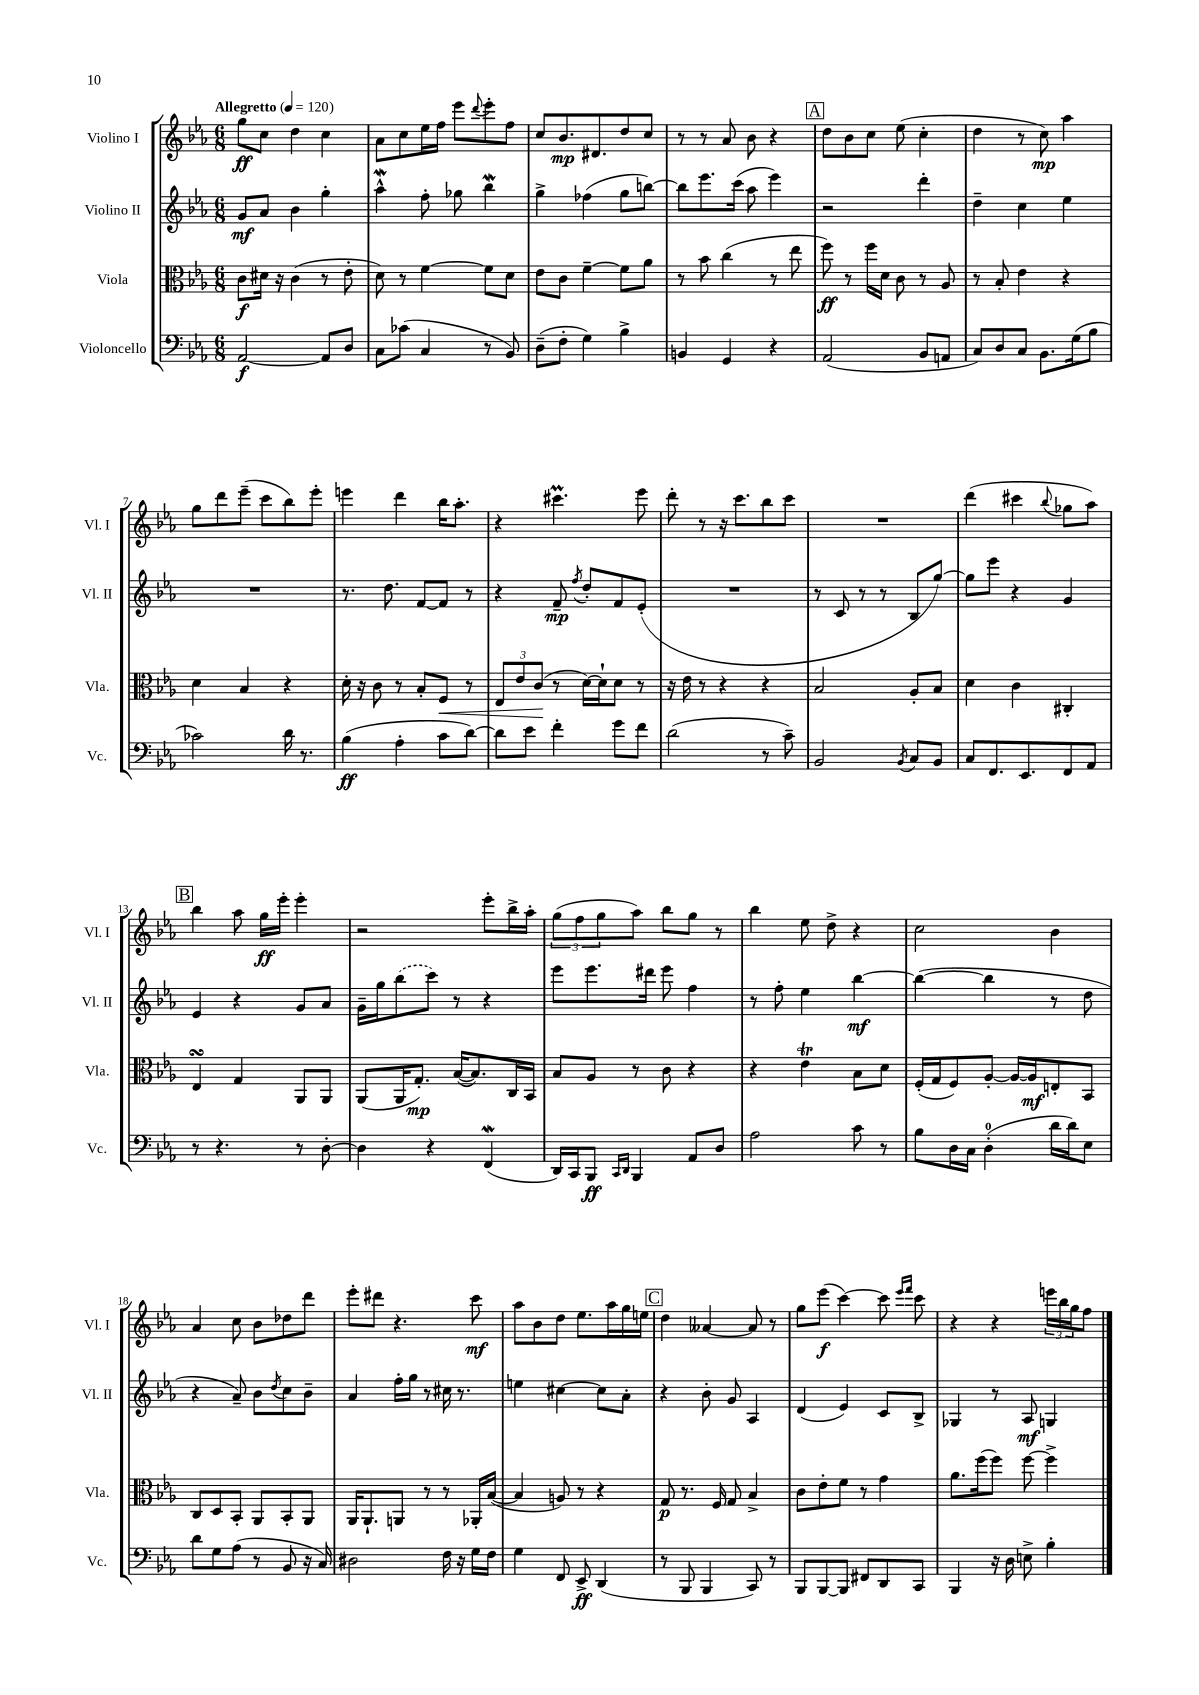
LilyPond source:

<<
\new StaffGroup <<
\new Staff = "s0" \with { instrumentName = "Violino I" shortInstrumentName = "Vl. I" } {
    \clef treble \key ees \major \numericTimeSignature \time 6/8 \tempo "Allegretto" 4 = 120
    g''8\ff c''8 d''4 c''4 |
    aes'8 c''8 ees''16 f''16 ees'''8 \appoggiatura { d'''8 } ees'''8-. f''8 |
    c''8 bes'8.\mp dis'8. d''8 c''8 |
    r8 r8 aes'8 bes'8 r4 |
    \mark \markup { \box "A" } d''8 bes'8 c''8 ees''8( c''4-. |
    d''4 r8 c''8\mp) aes''4 |
    g''8 d'''8 ees'''8--( c'''8 bes''8) ees'''8-. |
    e'''4 d'''4 bes''16 aes''8.-. |
    r4 cis'''4.\prall ees'''8 |
    d'''8-. r8 r16 c'''8. bes''8 c'''8 |
    R2. |
    d'''4( cis'''4 \appoggiatura { bes''8 } ges''8 aes''8) |
    \mark \markup { \box "B" } bes''4 aes''8 g''16\ff ees'''16-. ees'''4-. |
    r2 ees'''8-. bes''16-> aes''16-. |
    \tuplet 3/2 { g''8( f''8 g''8 } aes''8) bes''8 g''8 r8 |
    bes''4 ees''8 d''8-> r4 |
    c''2 bes'4 |
    aes'4 c''8 bes'8 des''8 d'''8 |
    ees'''8-. dis'''8 r4. c'''8\mf |
    aes''8 bes'8 d''8 ees''8. aes''16 g''16 e''16 |
    \mark \markup { \box "C" } d''4 aeses'4~ aeses'8 r8 |
    g''8 ees'''8\f( c'''4~) c'''8 \grace { ees'''16 f'''16 } c'''8 |
    r4 r4 \tuplet 3/2 { e'''16 bes''16 g''16 } f''8 \bar "|." |
}
\new Staff = "s1" \with { instrumentName = "Violino II" shortInstrumentName = "Vl. II" } {
    \clef treble \key ees \major \numericTimeSignature \time 6/8
    g'8\mf aes'8 bes'4 g''4-. |
    aes''4-^\mordent f''8-. ges''8 bes''4\mordent |
    g''4-> fes''4( g''8 b''8~) |
    b''8 ees'''8. c'''16( aes''8 ees'''4) |
    \mark \markup { \box "A" } r2 d'''4-. |
    d''4-- c''4 ees''4 |
    R2. |
    r8. d''8. f'8~ f'8 r8 |
    r4 f'8--\mp \acciaccatura { f''8 } d''8-. f'8 ees'8-.( |
    R2. |
    r8 c'8 r8 r8 bes8 g''8~) |
    g''8 ees'''8 r4 g'4 |
    \mark \markup { \box "B" } ees'4 r4 g'8 aes'8 |
    g'16-- g''16 \once \slurDashed bes''8( c'''8) r8 r4 |
    ees'''8 ees'''8. dis'''16 ees'''8 f''4 |
    r8 f''8-. ees''4 bes''4~\mf |
    bes''4~( bes''4 r8 d''8 |
    r4 aes'8--) bes'8 \acciaccatura { d''8 } c''8 bes'8-- |
    aes'4 f''16-. g''16 r8 cis''16 r8. |
    e''4 cis''4~ cis''8 aes'8-. |
    \mark \markup { \box "C" } r4 bes'8-. g'8 aes4 |
    d'4( ees'4) c'8 bes8-> |
    ges4 r8 aes8\mf g4 \bar "|." |
}
\new Staff = "s2" \with { instrumentName = "Viola" shortInstrumentName = "Vla." } {
    \clef alto \key ees \major \numericTimeSignature \time 6/8
    c'8\f dis'16 r16 c'4( r8 ees'8-. |
    d'8) r8 f'4~ f'8 d'8 |
    ees'8 c'8 f'4~-- f'8 aes'8 |
    r8 bes'8 c''4( r8 ees''8 |
    \mark \markup { \box "A" } f''8\ff) r8 f''16 d'16 c'8 r8 aes8 |
    r8 bes8-. ees'4 r4 |
    d'4 bes4 r4 |
    d'16-. r16 c'8 r8 bes8-. f8\< r8 |
    \tuplet 3/2 { ees8 ees'8 c'8\!( } r8 d'16~) d'16-! d'8 r8 |
    r16 ees'16 r8 r4 r4 |
    bes2 aes8-. bes8 |
    d'4 c'4 cis4-. |
    \mark \markup { \box "B" } ees4\turn g4 aes,8 aes,8 |
    aes,8( aes,16 g8.-.\mp) bes16~( bes8.) c16 bes,16 |
    bes8 aes8 r8 c'8 r4 |
    r4 ees'4\trill bes8 d'8 |
    f16-.( g16 f8) aes8~-. aes16~ aes16\mf e8-. bes,8 |
    c8 d8 bes,8-. aes,8 bes,8-. aes,8 |
    aes,16 aes,8.-! a,8 r8 r8 aes,16-. bes16~( |
    bes4 a8) r8 r4 |
    \mark \markup { \box "C" } g8\p r8. f16 g8 bes4-> |
    c'8 ees'8-. f'8 r8 g'4 |
    aes'8. f''16( f''8) f''8~ f''4-> \bar "|." |
}
\new Staff = "s3" \with { instrumentName = "Violoncello" shortInstrumentName = "Vc." } {
    \clef bass \key ees \major \numericTimeSignature \time 6/8
    aes,2~\f aes,8 d8 |
    c8 ces'8( c4 r8 bes,8) |
    d8--( f8-. g4) bes4-> |
    b,4 g,4 r4 |
    \mark \markup { \box "A" } aes,2( bes,8 a,8 |
    c8) d8 c8 bes,8. g16( bes8 |
    ces'2) d'16 r8. |
    bes4\ff( aes4-. c'8 d'8~) |
    d'8 ees'8 f'4-. g'8 f'8 |
    d'2( r8 c'8--) |
    bes,2 \acciaccatura { bes,8 } c8 bes,8 |
    c8 f,8. ees,8. f,8 aes,8 |
    \mark \markup { \box "B" } r8 r4. r8 d8~-. |
    d4 r4 f,4\mordent( |
    d,16) c,16 bes,,8\ff \grace { c,16 d,16 } bes,,4 aes,8 d8 |
    aes2 c'8 r8 |
    bes8 d16 c16 d4-0-.( d'16 d'16) ees8 |
    d'8 g8 aes8( r8 bes,8 r16 c16) |
    dis2 f16 r16 g16 f16 |
    g4 f,8 ees,8->\ff d,4( |
    \mark \markup { \box "C" } r8 bes,,8 bes,,4 c,8) r8 |
    bes,,8 bes,,8~ bes,,8 fis,8 d,8 c,8 |
    bes,,4 r16 d16 e8-> bes4-. \bar "|." |
}
>>
>>
